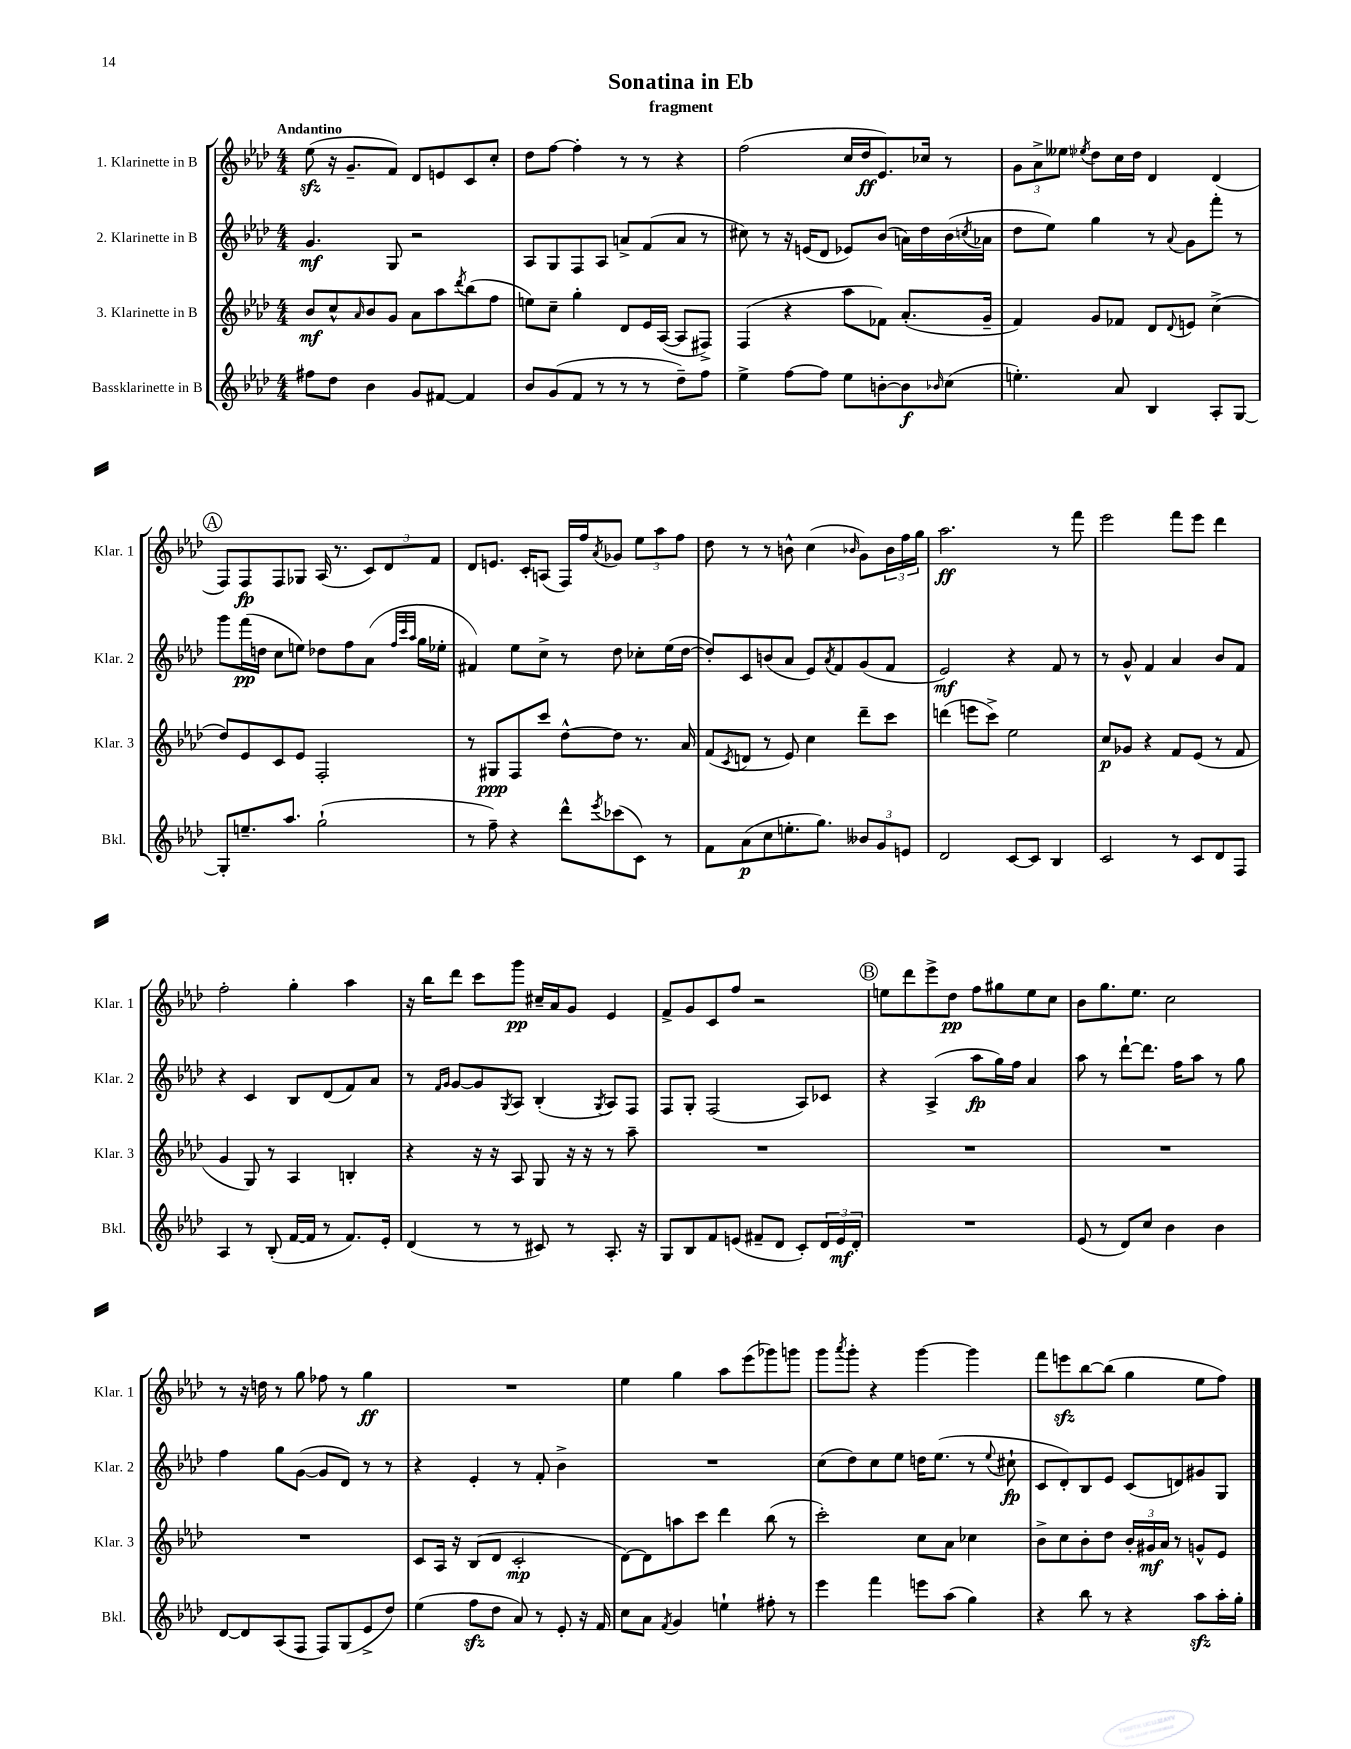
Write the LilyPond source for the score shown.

\header { title = "Sonatina in Eb" subtitle = "fragment" }
<<
\new StaffGroup <<
\new Staff = "s0" \with { instrumentName = "1. Klarinette in B" shortInstrumentName = "Klar. 1" } {
    \clef treble \key aes \major \numericTimeSignature \time 4/4 \tempo "Andantino"
    ees''8\sfz( r16 g'8.-- f'8) des'8 e'8 c'8 c''8-. |
    des''8 f''8~ f''4-. r8 r8 r4 |
    f''2( c''16 des''16\ff ees'8.) ces''16 r8 |
    \tuplet 3/2 { g'8 aes'8-> eeses''8 } \acciaccatura { ees''8 } des''8 c''16 des''16 des'4 des'4( |
    \mark \markup { \circle "A" } f8) f8\fp f8 ges8 aes16( r8. \tuplet 3/2 { c'8) des'8 f'8 } |
    des'8 e'8. c'16-. a8( f16) f''16 \acciaccatura { aes'8 } ges'8 \tuplet 3/2 { ees''8 aes''8 f''8 } |
    des''8 r8 r8 b'8-^ c''4( \grace { bes'16 } g'8) \tuplet 3/2 { bes'16 f''16 g''16 } |
    aes''2.\ff r8 f'''8 |
    ees'''2 f'''8 ees'''8 des'''4 |
    f''2-. g''4-. aes''4 |
    r16 bes''16 des'''8 c'''8 g'''8\pp cis''16-- aes'16 g'8 ees'4 |
    f'8-> g'8 c'8 f''8 r2 |
    \mark \markup { \circle "B" } e''8 des'''8 ees'''8-> des''8\pp f''8 gis''8 e''8 c''8 |
    bes'8 g''8. ees''8. c''2 |
    r8 r16 d''16 r8 g''8 fes''8 r8 g''4\ff |
    R1 |
    ees''4 g''4 aes''8 ees'''8( ges'''8) g'''8 |
    g'''8 \acciaccatura { aes'''8 } g'''8-. r4 g'''4~ g'''4 |
    f'''8 e'''8\sfz bes''8~ bes''8( g''4 ees''8 f''8) \bar "|." |
}
\new Staff = "s1" \with { instrumentName = "2. Klarinette in B" shortInstrumentName = "Klar. 2" } {
    \clef treble \key aes \major \numericTimeSignature \time 4/4
    g'4.\mf g8 r2 |
    aes8 g8 f8 aes8 a'8-> f'8( a'8 r8 |
    cis''8) r8 r16 e'16( des'8 ees'8) bes'8( a'16) des''16 bes'16( \acciaccatura { c''8 } aes'16 |
    des''8 ees''8) g''4 r8 \appoggiatura { aes'8 } g'8 f'''8-. r8 |
    \mark \markup { \circle "A" } g'''8 f'''16\pp( d''16 c''8 e''8) des''8 f''8 aes'8( \grace { f''32 c'''32 aes''32 } g''16 ees''16-. |
    fis'4) ees''8 c''8-> r8 des''8 ces''8-. ees''16( des''16~ |
    des''8-.) c'8 b'8( aes'8 ees'8) \acciaccatura { aes'8 } f'8 g'8( f'8 |
    ees'2\mf) r4 f'8 r8 |
    r8 g'8-^ f'4 aes'4 bes'8 f'8 |
    r4 c'4 bes8 des'8( f'8) aes'8 |
    r8 \grace { f'16 g'16 } g'8~ g'8 \acciaccatura { g8 } aes8 bes4-.( \acciaccatura { g8 } aes8) f8 |
    f8 g8-. f2( aes8) ces'8 |
    \mark \markup { \circle "B" } r4 aes4->( aes''8\fp g''16) f''16 aes'4 |
    aes''8 r8 des'''8~-! des'''8. f''16 aes''8 r8 g''8 |
    f''4 g''8 g'8~( g'8 des'8) r8 r8 |
    r4 ees'4-. r8 f'8-. bes'4-> |
    R1 |
    c''8( des''8) c''8 ees''8 d''16 ees''8.( r8 \appoggiatura { ees''8 } cis''8-!\fp |
    c'8 des'8-.) bes8 ees'8 c'8( d'8) gis'8 g8 \bar "|." |
}
\new Staff = "s2" \with { instrumentName = "3. Klarinette in B" shortInstrumentName = "Klar. 3" } {
    \clef treble \key aes \major \numericTimeSignature \time 4/4
    bes'8\mf c''8-^ \grace { aes'16 } bes'8 g'8 aes'8 aes''8 \acciaccatura { des'''8 } bes''8( f''8 |
    e''8) c''8-- g''4-. des'8 ees'16 aes16~( aes8 fis8->) |
    f4( r4 aes''8 fes'8) aes'8.-.( g'16-- |
    f'4) g'8 fes'8 des'8 \appoggiatura { des'8 } e'8 c''4->( |
    \mark \markup { \circle "A" } des''8) ees'8 c'8 ees'8 f2-. |
    r8 gis8\ppp f8 c'''8 des''8~-^ des''8 r8. aes'16 |
    f'8( \acciaccatura { c'8 } d'8 r8 ees'8) c''4 des'''8-- c'''8 |
    d'''4( e'''8 c'''8->) ees''2 |
    c''8\p ges'8 r4 f'8 ees'8( r8 f'8 |
    g'4 g8) r8 aes4 b4-. |
    r4 r16 r16 aes8 g8 r16 r16 r8 aes''8-- |
    R1 |
    \mark \markup { \circle "B" } R1 |
    R1 |
    R1 |
    c'8 aes16 r16 bes8( des'8 c'2-.\mp |
    des'8~) des'8 a''8 c'''8 des'''4 bes''8( r8 |
    c'''2-.) c''8 aes'8 ces''4 |
    bes'8-> c''8 bes'8-. des''8 \tuplet 3/2 { bes'16-. gis'16\mf aes'16 } r8 g'8-^ ees'8 \bar "|." |
}
\new Staff = "s3" \with { instrumentName = "Bassklarinette in B" shortInstrumentName = "Bkl." } {
    \clef treble \key aes \major \numericTimeSignature \time 4/4
    fis''8 des''8 bes'4 g'8 fis'8~ fis'4 |
    bes'8 g'8( f'8 r8 r8 r8 des''8--) f''8 |
    ees''4-> f''8~ f''8 ees''8 b'8~-. b'8\f \grace { bes'16 } c''8( |
    e''4.-.) aes'8 bes4 aes8-. g8~ |
    \mark \markup { \circle "A" } g8-. e''8.-- aes''8. g''2-!( |
    r8 f''8--) r4 des'''8-^ \acciaccatura { ees'''8 } ces'''8( c'8) r8 |
    f'8 aes'8\p( c''8 e''8.-. g''8.) \tuplet 3/2 { beses'8 g'8 e'8 } |
    des'2 c'8~ c'8 bes4 |
    c'2 r8 c'8 des'8 f8 |
    aes4 r8 bes8-.( f'16~ f'16 r8 f'8.) ees'16-. |
    des'4( r8 r8 cis'8) r8 aes8.-. r16 |
    g8 bes8 f'8 e'8( fis'8-- des'8 c'8-.) \tuplet 3/2 { des'16 e'16\mf des'16-. } |
    \mark \markup { \circle "B" } R1 |
    ees'8( r8 des'8) c''8 bes'4 bes'4 |
    des'8~ des'8 aes8( f8 f8) g8( ees'8-> des''8) |
    ees''4( f''8\sfz des''8 aes'8) r8 ees'8-. r16 f'16 |
    c''8 aes'8 \acciaccatura { f'8 } g'4 e''4-! fis''8-. r8 |
    ees'''4 f'''4 e'''8 aes''8( g''4) |
    r4 bes''8 r8 r4 aes''8\sfz aes''16-. g''16-. \bar "|." |
}
>>
>>
\layout { \context { \Score \remove "Bar_number_engraver" } }
